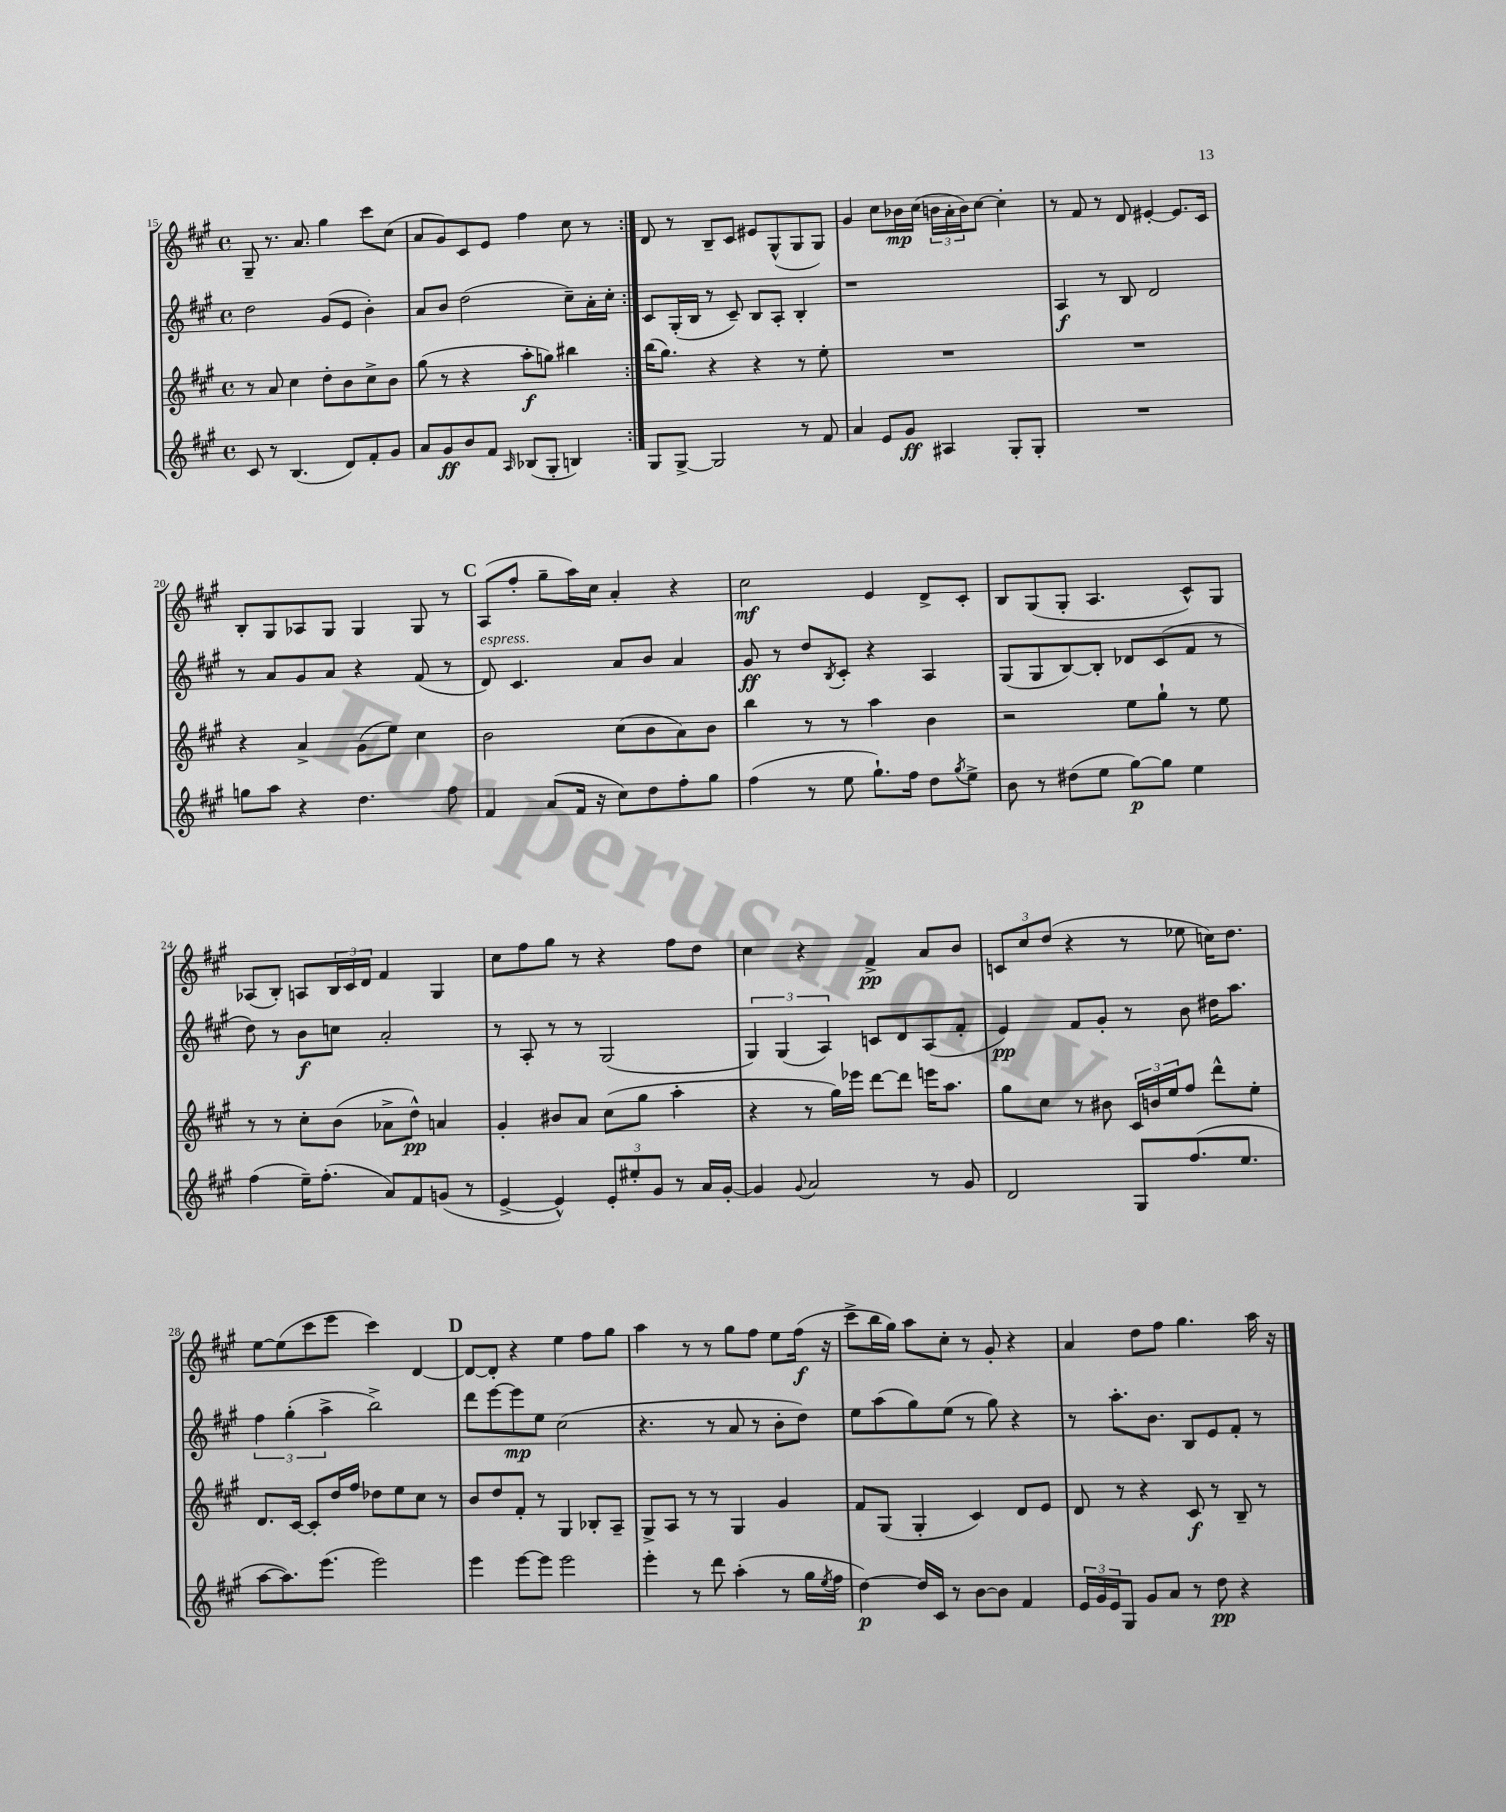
<<
\new StaffGroup <<
\new Staff = "s0" {
    \clef treble \key a \major \defaultTimeSignature \time 4/4
    \repeat volta 2 { gis8-- r8. a'8. gis''4 cis'''8 cis''8( |
    a'8 gis'8) cis'8 e'8 fis''4 cis''8 r8 | }
    d'8 r8 b8-- cis'8 eis'8 gis8-^( gis8 gis8) |
    gis'4 cis''8 bes'16\mp cis''16( \tuplet 3/2 { b'16 a'16-. b'16) } cis''8~ cis''4-. |
    r8 fis'8 r8 d'8 eis'4~-. eis'8. cis'16 |
    b8-. gis8 aes8 gis8 gis4 gis8 r8 |
    \mark \markup { \bold "C" } a8( fis''8-. gis''8-- a''16) cis''16 a'4-. r4 |
    cis''2\mf e'4 d'8-> cis'8-. |
    b8 gis8( gis8-. a4. cis'8-^) gis8 |
    aes8( b8-.) a8 \tuplet 3/2 { b16 cis'16 d'16 } fis'4 gis4 |
    cis''8 fis''8 gis''8 r8 r4 fis''8 d''8 |
    cis''4 r4 fis'4->\pp a'8 b'8 |
    \tuplet 3/2 { c'8 cis''8 d''8( } r4 r8 ees''8 c''16) d''8. |
    e''8~ e''8( cis'''8 e'''8 cis'''4) d'4~ |
    \mark \markup { \bold "D" } d'8~ d'8-. r4 e''4 fis''8 gis''8 |
    a''4 r8 r8 gis''8 fis''8 e''8 fis''16\f( r16 |
    cis'''8-> b''16 gis''16) a''8 cis''8-. r8 gis'8-. r4 |
    a'4 d''8 fis''8 gis''4. a''16 r16 \bar "|." |
}
\new Staff = "s1" {
    \clef treble \key a \major \defaultTimeSignature \time 4/4
    \repeat volta 2 { d''2 gis'8( e'8 b'4-.) |
    a'8 b'8 d''2( cis''8--) a'16-. cis''16-. | }
    cis'8 gis16-.( b16 r8 cis'8--) b8 a8-. b4-. |
    r1 |
    a4\f r8 b8 d'2 |
    r8 a'8 gis'8 a'8 r4 fis'8( r8 |
    \mark \markup { \bold "C" } d'8^\markup { \italic "espress." }) cis'4. a'8 b'8 a'4 |
    gis'8\ff r8 d''8 \acciaccatura { b8 } cis'8-. r4 a4 |
    gis8( gis8 b8~) b8-. des'8 cis'8( fis'8 r8 |
    d''8) r8 b'8\f c''8 a'2-. |
    r8 a8-. r8 r8 gis2( |
    \tuplet 3/2 { gis4) gis4( a4) } c'8 d'8 a8( fis'8-. |
    e'4\pp) fis'8 gis'8-. r8 b'8 dis''16 a''8. |
    \tuplet 3/2 { fis''4 gis''4-.( a''4-> } b''2->) |
    \mark \markup { \bold "D" } d'''8 e'''8~ e'''8\mp e''8 cis''2( |
    r4. r8 a'8 r8 b'8-. d''8) |
    e''8 a''8( gis''8) e''8( r8 gis''8) r4 |
    r8 a''8.-. b'8. b8 e'8 fis'8-. r8 \bar "|." |
}
\new Staff = "s2" {
    \clef treble \key a \major \defaultTimeSignature \time 4/4
    \repeat volta 2 { r8 a'8 cis''4 d''8-. b'8 cis''8-> b'8 |
    gis''8( r8 r4 a''8-.\f g''8) bis''4 | }
    b''16( gis''8.) r4 r4 r8 e''8-. |
    R1 |
    R1 |
    r4 a'4-> gis'8( e''8) cis''4 |
    \mark \markup { \bold "C" } b'2 cis''8( b'8 a'8) b'8 |
    b''4 r8 r8 a''4 b'4 |
    r2 e''8 gis''8-! r8 e''8 |
    r8 r8 cis''8-. b'8( aes'8-> d''8-^\pp) a'4 |
    gis'4-. bis'8 a'8 cis''8( gis''8 a''4-. |
    r4 r8 gis''16) ees'''16 d'''8~ d'''8 e'''16 a''8. |
    gis''8 cis''8 r8 bis'8 \tuplet 3/2 { cis'16 b'16 e''16 } fis''8 d'''8-^ e''8-. |
    d'8. cis'16~ cis'8-. d''16 fis''16 des''8 e''8 cis''8 r8 |
    \mark \markup { \bold "D" } b'8 d''8 fis'8-. r8 gis4 bes8-. a8-- |
    gis8-> a8 r8 r8 gis4 gis'4 |
    fis'8 gis8( gis4-. cis'4) d'8 e'8 |
    d'8 r8 r4 cis'8\f r8 b8-- r8 \bar "|." |
}
\new Staff = "s3" {
    \clef treble \key a \major \defaultTimeSignature \time 4/4
    \repeat volta 2 { cis'8 r8 b4.( d'8) fis'8-. gis'8 |
    a'8 gis'8\ff b'8 fis'8 \grace { a16 } bes8( gis8-. b4) | }
    gis8 gis8~-> gis2 r8 fis'8 |
    a'4 e'8 gis'8\ff ais4 gis8-. gis8-. |
    R1 |
    g''8 a''8 r4 d''4. fis''8 |
    \mark \markup { \bold "C" } fis'4 a'8( fis'16 r16 cis''8) d''8 fis''8-. gis''8 |
    fis''4( r8 e''8 gis''8.-!) fis''16 d''8 \acciaccatura { gis''8 } e''8-> |
    b'8 r8 dis''8( e''8 gis''8~\p) gis''8 e''4 |
    fis''4( e''16--) fis''8.-.( a'8) fis'8 g'8( r8 |
    e'4~-> e'4-^) \tuplet 3/2 { e'8-. eis''8-. gis'8 } r8 a'16 gis'16~-. |
    gis'4 \appoggiatura { gis'8 } a'2 r8 gis'8 |
    d'2 gis8 fis''8.( e''8. |
    a''8~ a''8.) e'''8.( e'''2) |
    \mark \markup { \bold "D" } e'''4 e'''8~ e'''8 e'''2 |
    e'''4-. r8 d'''8 a''4-.( r8 gis''16 \acciaccatura { e''8 } fis''16 |
    d''4~\p) d''16 cis'16 r8 b'8~ b'8 fis'4 |
    \tuplet 3/2 { e'16 gis'16 e'16 } gis8 gis'8 a'8 r8 d''8\pp r4 \bar "|." |
}
>>
>>
\layout { \context { \Score currentBarNumber = #15 } }
